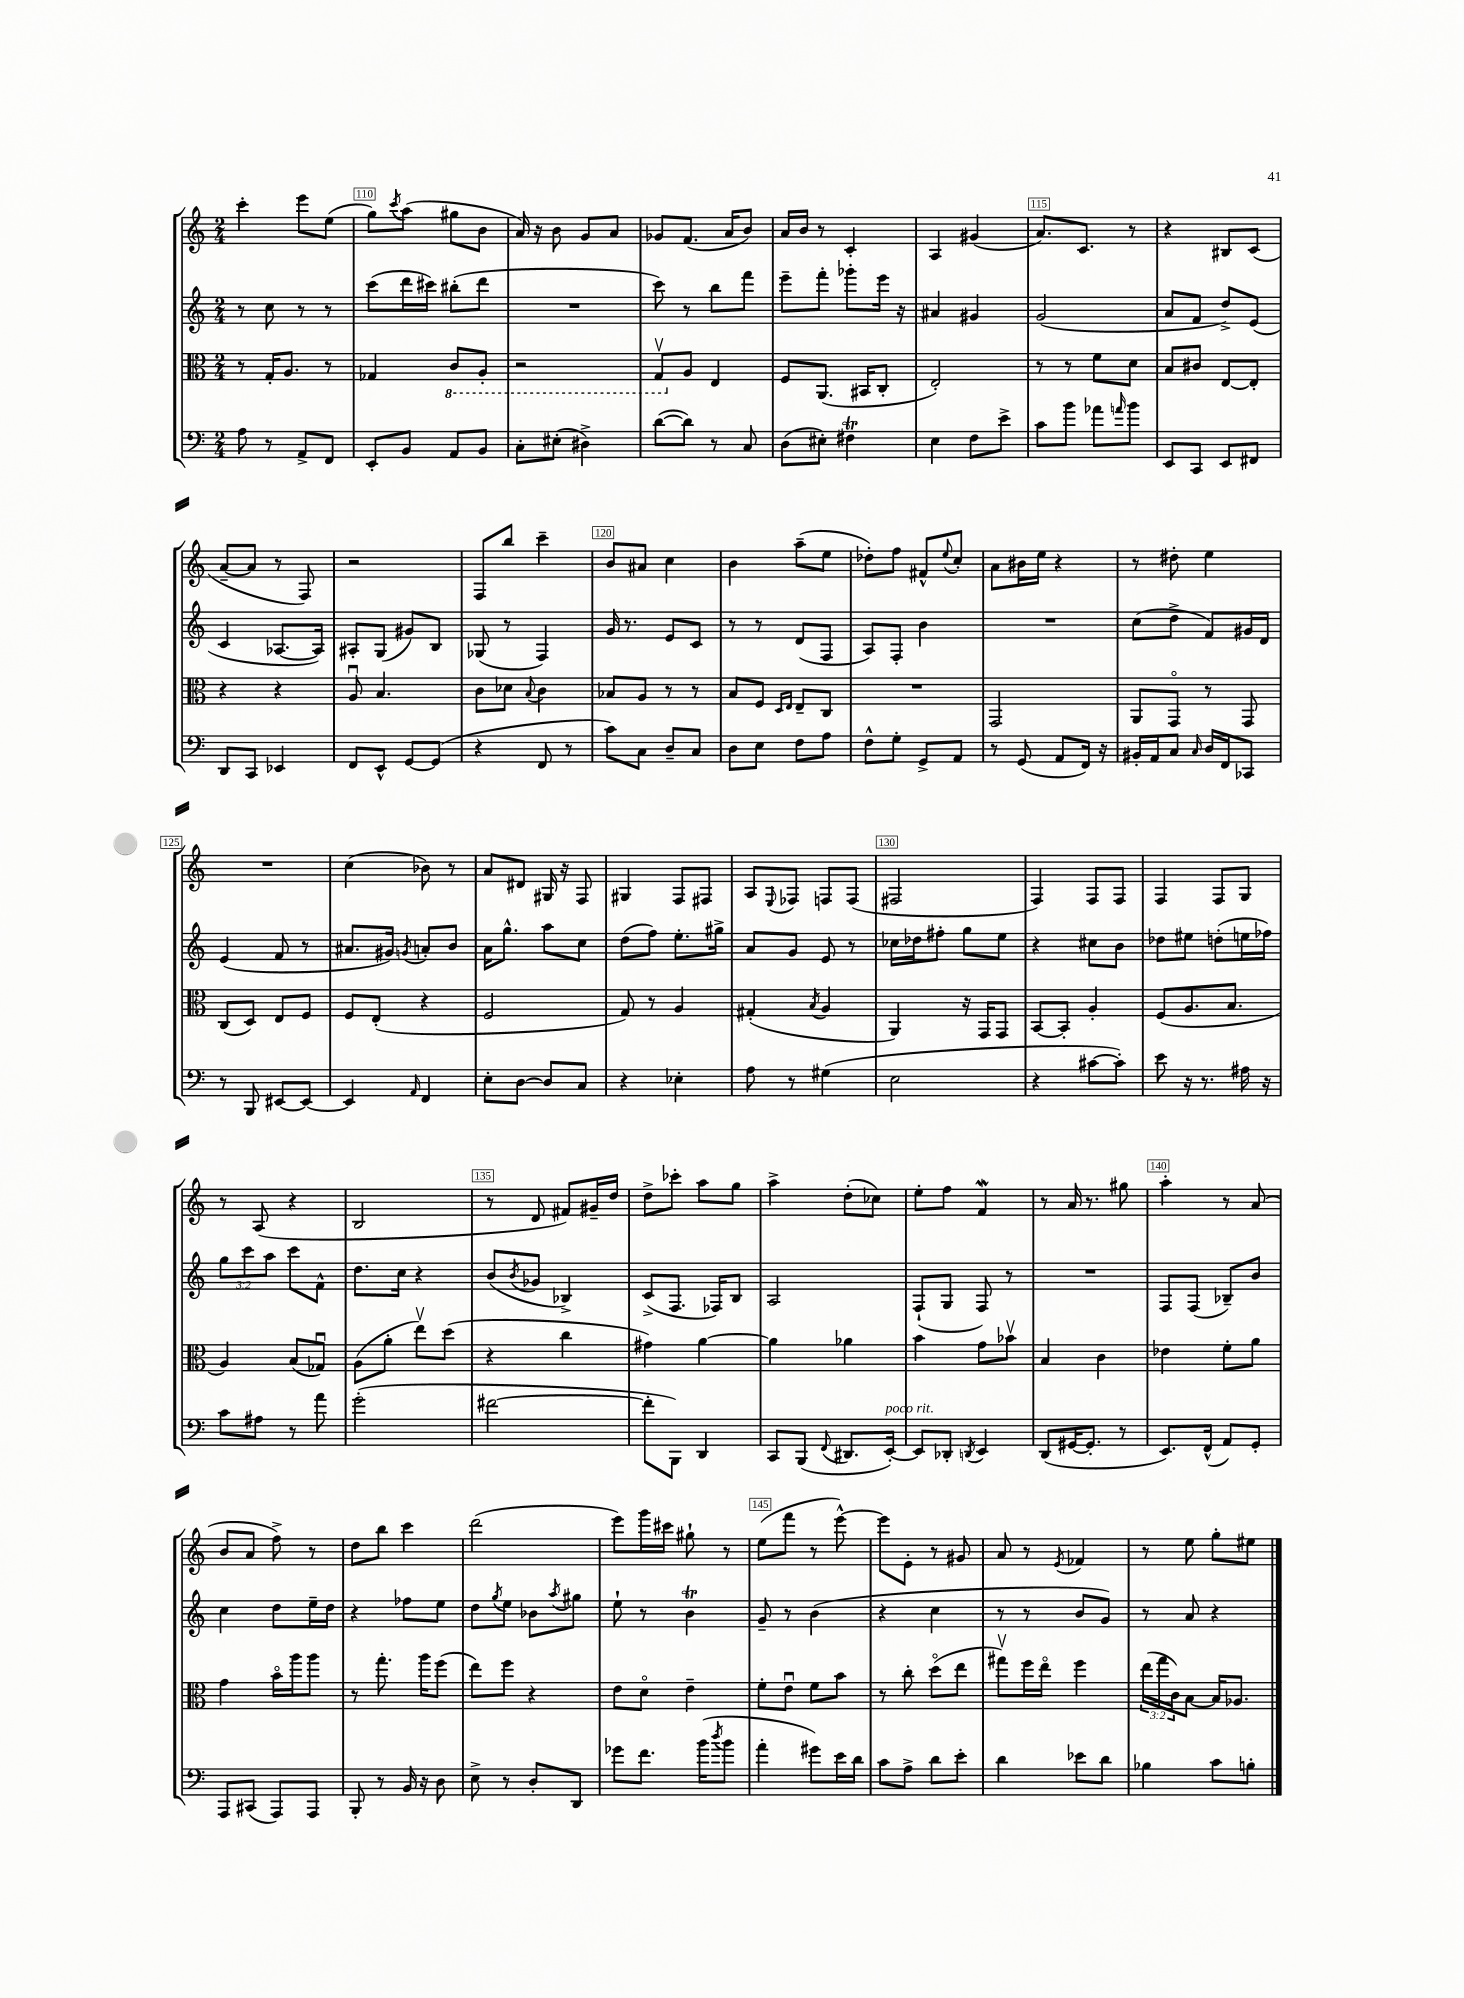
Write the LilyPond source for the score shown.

<<
\new StaffGroup <<
\new Staff = "s0" {
    \clef treble \key c \major \numericTimeSignature \time 2/4
    c'''4-. e'''8 e''8( |
    g''8) \acciaccatura { c'''8 } a''8( gis''8 b'8 |
    a'16) r16 b'8 g'8 a'8 |
    ges'8 f'8.( a'16 b'8) |
    a'16 b'16 r8 c'4-. |
    a4 gis'4( |
    a'8.) c'8. r8 |
    r4 bis8 c'8( |
    a'8~-- a'8 r8 f8) |
    r2 |
    f8 b''8 c'''4-- |
    b'8 ais'8 c''4 |
    b'4 a''8--( e''8 |
    des''8-.) f''8 fis'8-^ \appoggiatura { e''8 } c''8-. |
    a'8 bis'16 e''16 r4 |
    r8 dis''8-. e''4 |
    R2 |
    c''4( bes'8) r8 |
    a'8 dis'8 gis16 r16 f8 |
    gis4 f8 fis8 |
    a8 \appoggiatura { e8 } fes8 f8 f8( |
    fis2 |
    f4) f8 f8 |
    f4 f8 g8 |
    r8 a8( r4 |
    b2 |
    r8 d'8 fis'8) gis'16-- d''16 |
    d''8-> ces'''8-. a''8 g''8 |
    a''4-> d''8-.( ces''8) |
    e''8-. f''8 f'4\mordent |
    r8 a'16 r8. gis''8 |
    a''4-. r8 a'8( |
    b'8 a'8 f''8->) r8 |
    d''8 b''8 c'''4 |
    d'''2( |
    e'''8) g'''16 cis'''16 gis''8-! r8 |
    e''8( f'''8 r8 e'''8~-^) |
    e'''8 e'8-. r8 gis'8 |
    a'8 r8 \acciaccatura { e'8 } fes'4 |
    r8 e''8 g''8-. eis''8 \bar "|." |
}
\new Staff = "s1" {
    \clef treble \key c \major \numericTimeSignature \time 2/4 \override Staff.TupletNumber.text = #tuplet-number::calc-fraction-text
    r8 c''8 r8 r8 |
    c'''8( d'''16 cis'''16) bis''8-.( d'''8 |
    R2 |
    c'''8) r8 b''8 f'''8 |
    e'''8-- f'''8-. ges'''8-. e'''16 r16 |
    ais'4 gis'4 |
    g'2( |
    a'8 f'8 d''8->) e'8( |
    c'4 aes8.~ aes16) |
    ais8-. g8( gis'8) b8 |
    ges8( r8 f4) |
    g'16 r8. e'8 c'8 |
    r8 r8 d'8( f8 |
    a8) f8-. b'4 |
    R2 |
    c''8( d''8-> f'8) gis'16 d'16 |
    e'4( f'8 r8 |
    ais'8. gis'16) \acciaccatura { g'8 } a'8-. b'8 |
    a'16 g''8.-^ a''8 c''8 |
    d''8( f''8) e''8.-. gis''16-> |
    a'8 g'8 e'8 r8 |
    ces''16 des''16 fis''8-. g''8 e''8 |
    r4 cis''8 b'8 |
    des''8 eis''8 d''8-.( e''16 fes''16) |
    \tuplet 3/2 { g''8 c'''8 a''8 } c'''8 f'8-^ |
    d''8. c''16 r4 |
    b'8( \acciaccatura { b'8 } ges'8 bes4->) |
    c'8->( f8. fes16) b8 |
    a2 |
    f8-!( g8 f8) r8 |
    R2 |
    f8 f8( bes8--) b'8 |
    c''4 d''8 e''16-- d''16 |
    r4 fes''8 e''8 |
    d''8 \acciaccatura { g''8 } e''8 bes'8 \acciaccatura { a''8 } gis''8 |
    e''8-! r8 b'4\trill |
    g'8-- r8 b'4( |
    r4 c''4 |
    r8 r8 b'8 g'8) |
    r8 a'8 r4 \bar "|." |
}
\new Staff = "s2" {
    \clef alto \key c \major \numericTimeSignature \time 2/4 \override Staff.TupletNumber.text = #tuplet-number::calc-fraction-text
    r8 g16-. a8. r8 |
    ges4 \ottava #-1 c8 a,8-. |
    r2 |
    g,8\upbow \ottava #0 a8 e4 |
    f8 a,8.( bis,16 c8-. |
    e2-.) |
    r8 r8 f'8 d'8 |
    b8 cis'8 e8~ e8-. |
    r4 r4 |
    a8\downbow b4. |
    c'8 des'8 \appoggiatura { b8 } c'4 |
    bes8 a8 r8 r8 |
    b8 f8 \grace { d16 e16 } e8-- c8 |
    R2 |
    g,2 |
    a,8 g,8\flageolet r8 g,8 |
    c8( d8) e8 f8 |
    f8 e8-.( r4 |
    f2 |
    g8) r8 a4 |
    gis4-.( \acciaccatura { b8 } a4 |
    a,4) r16 g,16 g,8 |
    b,8~ b,8-. a4-. |
    f8( a8. b8. |
    a4) b8( ges8\downbow) |
    a8( a'8-. e''8\upbow) d''8( |
    r4 c''4 |
    gis'4) a'4~ |
    a'4 aes'4 |
    b'4 g'8 bes'8\upbow |
    b4 c'4 |
    ees'4 f'8-. a'8 |
    g'4 b'16\flageolet a''16 a''8 |
    r8 g''8.-. a''16 f''8( |
    e''8) f''8 r4 |
    e'8 d'8\flageolet e'4-- |
    f'8-. e'8\downbow f'8 b'8 |
    r8 c''8-. d''8\flageolet( e''8 |
    gis''8\upbow) f''16 e''16\flageolet f''4 |
    \tuplet 3/2 { e''16( g''16 c'16) } b8~ b16 aes8. \bar "|." |
}
\new Staff = "s3" {
    \clef bass \key c \major \numericTimeSignature \time 2/4
    a8 r8 a,8-> f,8 |
    e,8-. b,8 a,8 b,8 |
    c8-. eis8-.( dis4->) |
    d'8~( d'8) r8 c8 |
    d8( eis8-.) fis4\trill |
    e4 f8 e'8-> |
    c'8 b'8 aes'8 \grace { a'16 } b'8 |
    e,8 c,8 e,8 fis,8 |
    d,8 c,8 ees,4 |
    f,8 e,8-^ g,8~ g,8( |
    r4 f,8 r8 |
    c'8) c8 d8-- c8 |
    d8 e8 f8 a8 |
    f8-^ g8-. g,8-> a,8 |
    r8 g,8( a,8 f,16) r16 |
    bis,16-. a,16 c8 \grace { c16 } d16 f,16 ces,8 |
    r8 b,,8 eis,8~ eis,8~ |
    eis,4 \grace { a,16 } f,4 |
    e8-. d8~ d8 c8 |
    r4 ees4-. |
    a8 r8 gis4( |
    e2 |
    r4 cis'8~ cis'8-.) |
    e'8 r16 r8. ais16 r16 |
    c'8 ais8 r8 a'8 |
    g'2-.( |
    fis'2~ |
    fis'8-. b,,8) d,4 |
    c,8 b,,8( \appoggiatura { f,8 } dis,8. e,16~-.^\markup { \italic "poco rit." }) |
    e,8 des,8-. \acciaccatura { d,8 } e,4 |
    d,8( gis,16~ gis,8.-. r8 |
    e,8.) f,16-^( a,8) g,8-. |
    a,,8 cis,8( a,,8) a,,8 |
    b,,8-. r8 b,16 r16 d8 |
    e8-> r8 d8-. d,8 |
    ges'8 f'8. b'16( \acciaccatura { d''8 } b'8 |
    a'4-. gis'8) e'16 d'16 |
    c'8 a8-> d'8 e'8-. |
    d'4 ees'8 d'8 |
    bes4 c'8 b8-. \bar "|." |
}
>>
>>
\layout { \context { \Score currentBarNumber = #109 \override BarNumber.break-visibility = ##(#f #t #t) barNumberVisibility = #(every-nth-bar-number-visible 5) \override BarNumber.stencil = #(make-stencil-boxer 0.1 0.3 ly:text-interface::print) } }
